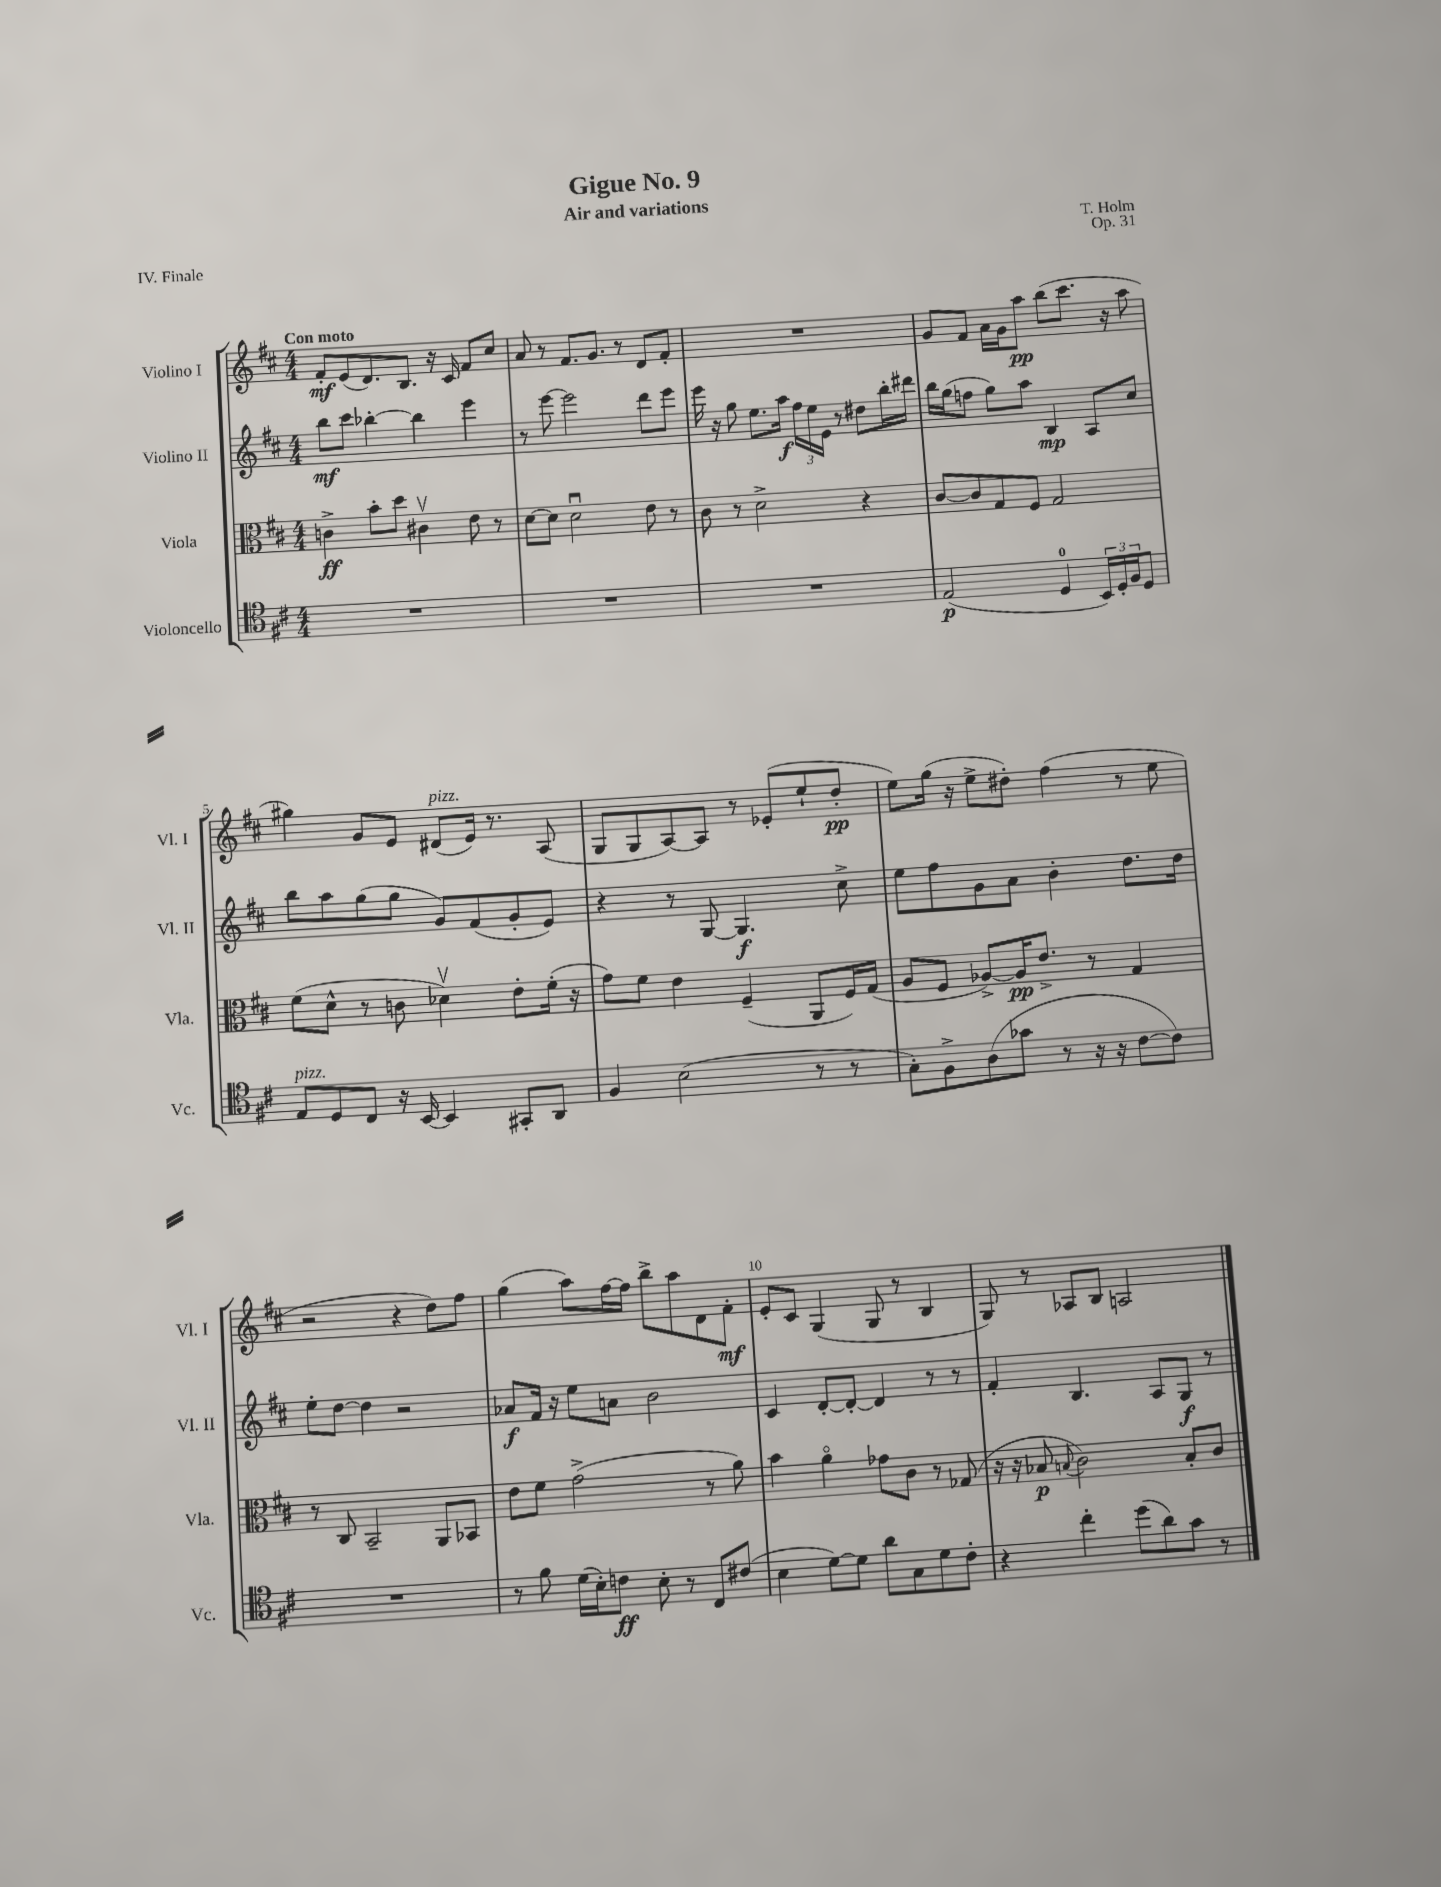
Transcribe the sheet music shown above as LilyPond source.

\header { title = "Gigue No. 9" composer = "T. Holm" subtitle = "Air and variations" opus = "Op. 31" piece = "IV. Finale" }
<<
\new StaffGroup <<
\new Staff = "s0" \with { instrumentName = "Violino I" shortInstrumentName = "Vl. I" } {
    \clef treble \key d \major \numericTimeSignature \time 4/4 \tempo "Con moto"
    fis'8-.\mf e'8( d'8.) b8. r16 cis'16 fis'8 cis''8 |
    a'8 r8 fis'8. g'8. r8 d'8 fis'8-. |
    R1 |
    g'8 fis'8 a'16 g'16 a''8\pp b''8( cis'''8. r16 a''8 |
    gis''4) g'8 e'8 dis'8^\markup { \italic "pizz." }( e'16) r8. a8( |
    g8 g8 a8~) a8 r8 ees'8-.( e''8-! d''8-.\pp |
    e''8) g''16( r16 e''8-> dis''8-.) fis''4( r8 e''8 |
    r2 r4 d''8) fis''8 |
    g''4( a''8) fis''16~ fis''16 b''8-> a''8 d'8 fis'8-.\mf |
    e'8-. cis'8 g4( g8 r8 b4 |
    g8) r8 aes8 b8 a2 \bar "|." |
}
\new Staff = "s1" \with { instrumentName = "Violino II" shortInstrumentName = "Vl. II" } {
    \clef treble \key d \major \numericTimeSignature \time 4/4
    b''8\mf cis'''8 bes''4~-. bes''4 e'''4 |
    r8 e'''8~ e'''2 d'''8 e'''8 |
    e'''16 r16 g''8 e''8. a''16\f \tuplet 3/2 { fis''16 e''16 e'16 } r8 dis''8 b''16-. dis'''16 |
    b''16 g''16( f''8 g''8) a''8 b4\mp a8 cis''8 |
    b''8 a''8 g''8( g''8 g'8) fis'8( g'8-. e'8) |
    r4 r8 g8~ g4.\f cis''8-> |
    e''8 fis''8 g'8 a'8 b'4-. d''8. d''16 |
    e''8-. d''8~ d''4 r2 |
    aes'8\f fis'16 r16 e''8 a'8 b'2 |
    cis'4 d'8~-. d'8~-. d'4 r8 r8 |
    fis'4-. b4. a8 g8\f r8 \bar "|." |
}
\new Staff = "s2" \with { instrumentName = "Viola" shortInstrumentName = "Vla." } {
    \clef alto \key d \major \numericTimeSignature \time 4/4
    c'4->\ff b'8-. d''8 cis'4\upbow e'8 r8 |
    d'8~ d'8 d'2\downbow e'8 r8 |
    cis'8 r8 d'2-> r4 |
    cis'8~ cis'8 g8 fis8 g2 |
    fis'8( d'8-^ r8 c'8 des'4\upbow) e'8-. fis'16-.( r16 |
    g'8) fis'8 e'4 fis4--( a,8 fis16) g16( |
    a8 fis8 aes8~->) aes16\pp e'8.-> r8 g4 |
    r8 cis8 b,2-- a,8 bes,8 |
    e'8 fis'8 g'2->( r8 a'8) |
    b'4 a'4\flageolet ges'8 cis'8 r8 ges8( |
    r16 r16 bes8\p \appoggiatura { b8 } cis'2) b8-. cis'8 \bar "|." |
}
\new Staff = "s3" \with { instrumentName = "Violoncello" shortInstrumentName = "Vc." } {
    \clef tenor \key d \major \numericTimeSignature \time 4/4
    R1 |
    R1 |
    R1 |
    e2\p( d4-0 \tuplet 3/2 { b,16) d16-. fis16 } d8 |
    e8^\markup { \italic "pizz." } d8 cis8 r16 b,16~ b,4 gis,8-. a,8 |
    fis4 b2( r8 r8 |
    g8-.) fis8-> a8( ges'8 r8 r16 r16 cis'8~ cis'8) |
    R1 |
    r8 fis'8 d'16( b16-.) c'8\ff b8-. r8 cis8 cis'8( |
    b4 d'8~) d'8 a'8 g8 d'8 cis'8-. |
    r4 cis''4-. d''8( a'8) g'8 r8 \bar "|." |
}
>>
>>
\layout { \context { \Score \override BarNumber.break-visibility = ##(#f #t #t) barNumberVisibility = #(every-nth-bar-number-visible 5) } }
